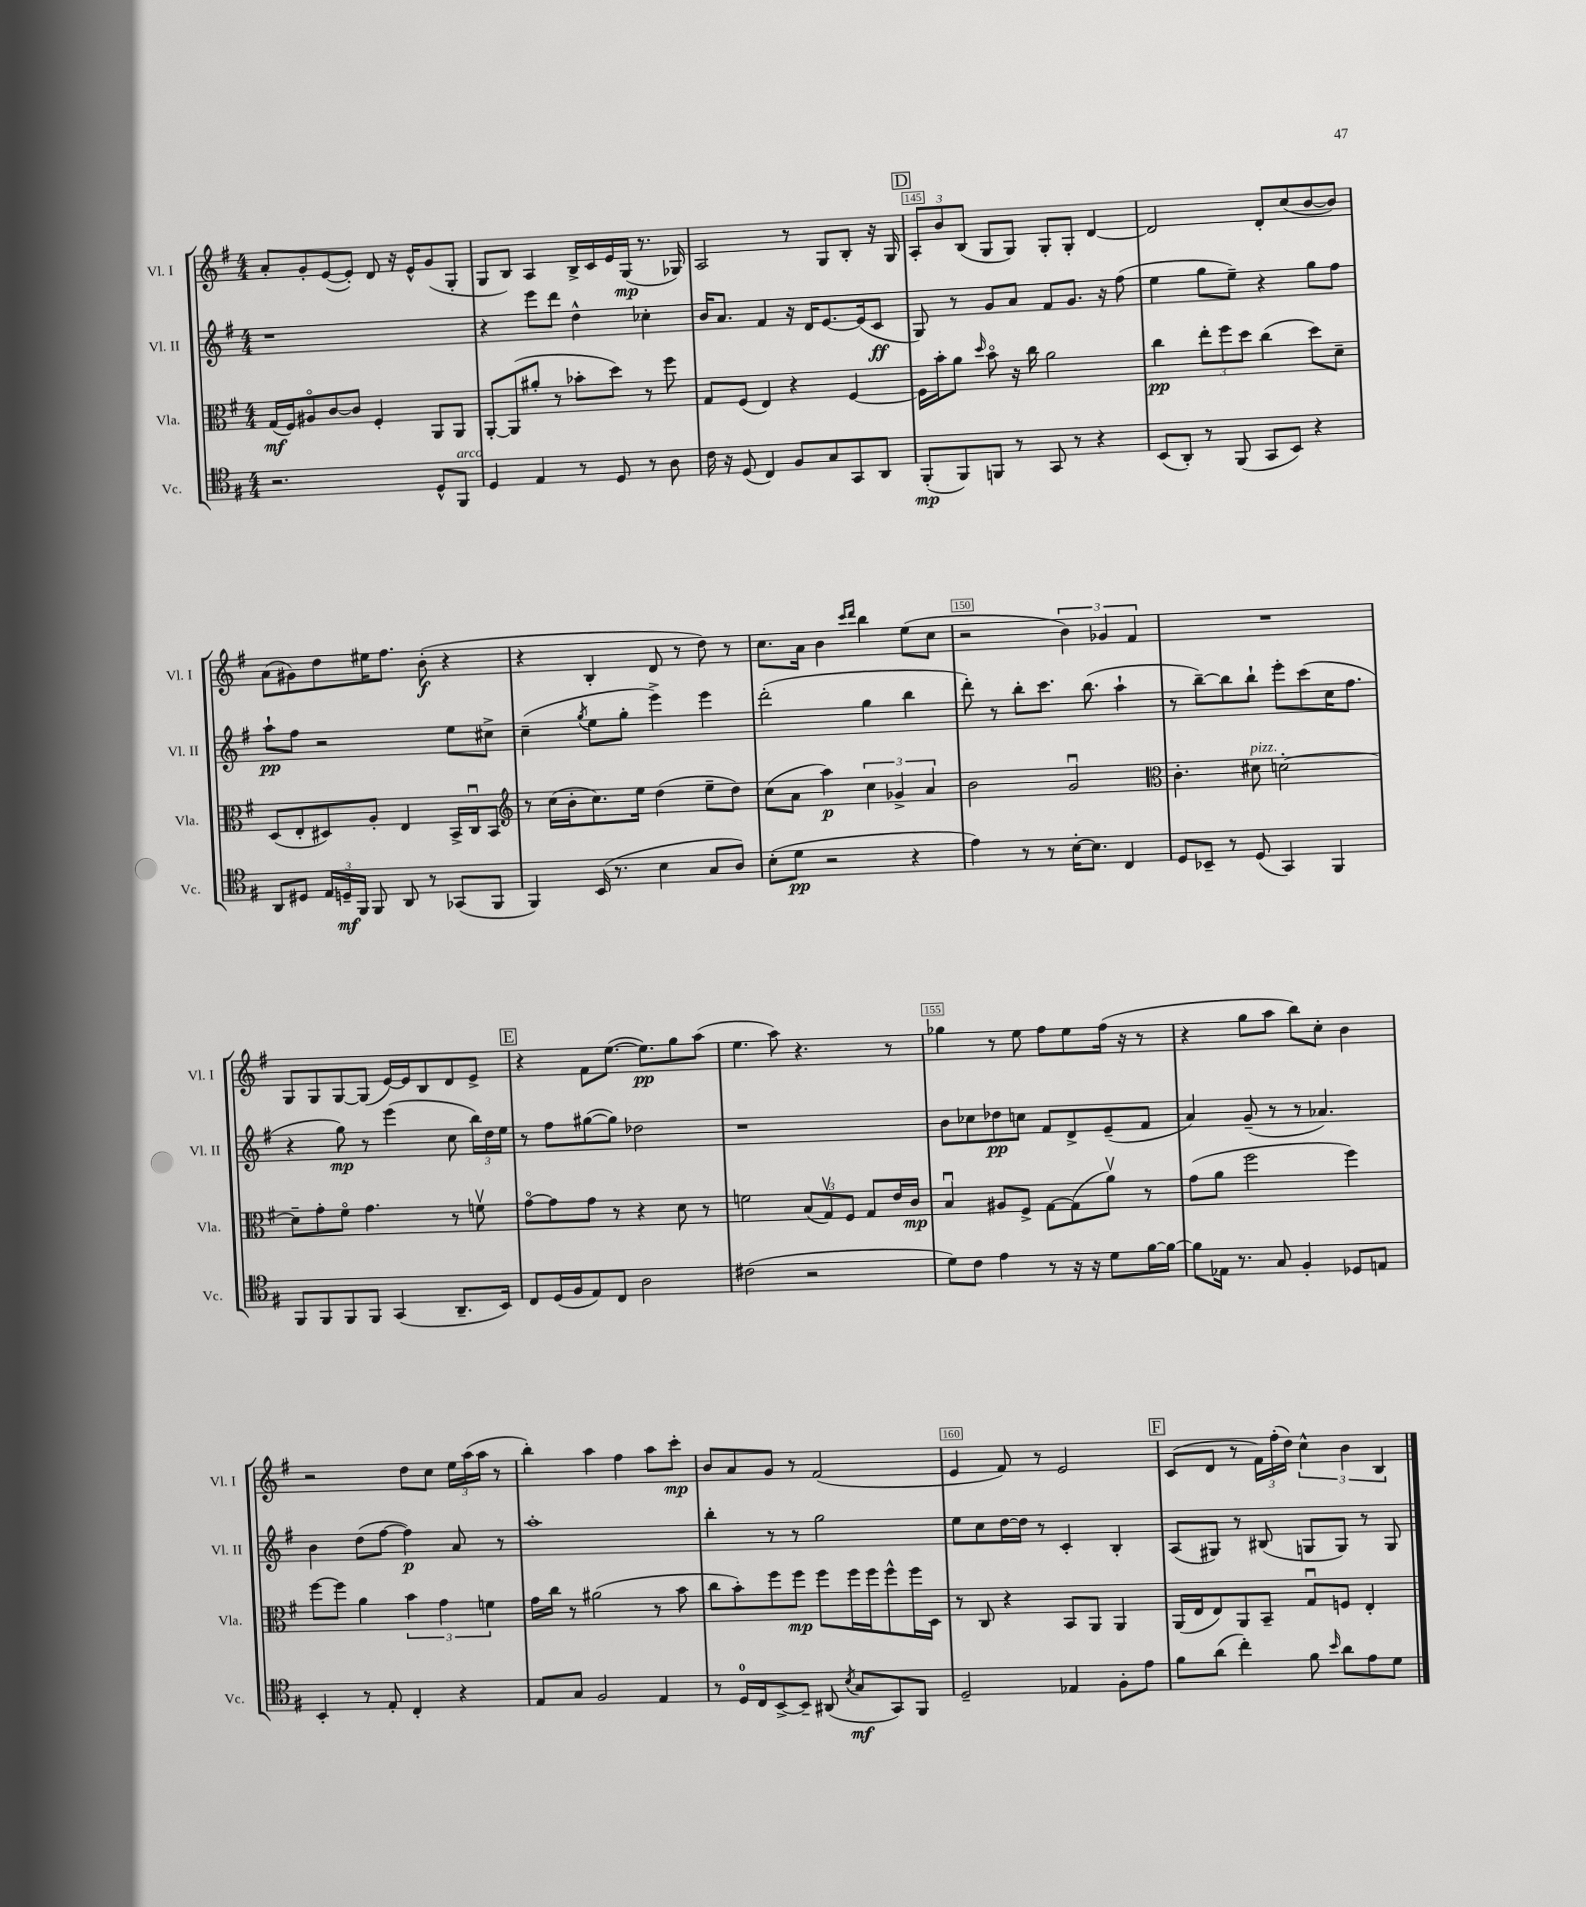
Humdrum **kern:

**kern	**kern	**kern	**kern
*staff4	*staff3	*staff2	*staff1
*clefC4	*clefC3	*clefG2	*clefG2
*k[f#]	*k[f#]	*k[f#]	*k[f#]
*M4/4	*M4/4	*M4/4	*M4/4
2.r	(16G	1r	8a'
.	16F#)	.	.
.	8A#o	.	8g'
.	[8c	.	([8e
.	8c]	.	8e'])
.	4F#'	.	8d
.	.	.	16r
.	.	.	16e^^
8D^^	8AA	.	(8g
8FF#	8AA	.	8G'
=	=	=	=
4D	[8AA'	4r	8G
.	(8AA]	.	8B)
4E	8a#'	8eee	4A
.	8r	8ddd	.
8r	8b-'	4dd^^	16B^
.	.	.	16c
8D	8dd)	.	16e
.	.	.	(16G
8r	8r	4cc-'	8.r
8A	8ff#	.	.
.	.	.	16G-)
=	=	=	=
16c	8G	16b	2A
16r	.	8.a	.
(8D	(8F#	.	.
4C)	4E)	4f#	.
8F#	4r	16r	8r
.	.	16d	.
8G	.	[8.e	8G
8GG	[4F#	.	8B'
.	.	(16e]	.
8AA	.	8c	16r
.	.	.	16G
=	=	=	=
(8FF#'	16F#]	8G)	12A'
.	16b'	.	.
.	.	.	12b
8FF#)	8a	8r	.
.	.	.	(12B
.	16qqdd	.	.
8FF	8bo	8g	8G
8r	16r	8a	8G)
.	16cc	.	.
8GG	2a	8f#	8G'
8r	.	8.g	8G'
4r	.	.	[4d
.	.	16r	.
.	.	(8ff#	.
=	=	=	=
(8BB	4cc	4ee	2d]
8AA')	.	.	.
8r	12ee'	8gg	.
.	12ff#	.	.
(8FF#	.	8ee~)	.
.	12dd	.	.
8GG	(4cc	4r	8d'
8BB)	.	.	(8cc
4r	8dd)	8gg	[8b
.	8d~	8ff#	8b])
=	=	=	=
8AA	(8D	8aa`	(8a
8D#	8E'	8ff#	8g#)
24E	8D#)	2r	8dd
24D~	.	.	.
24FF#	.	.	.
8FF#	8A'	.	16ee#
.	.	.	8.ff#
8AA	4E	.	.
8r	.	.	(8b'
(8GG-	16BB^	8ee	4r
.	16Cu	.	.
8FF#	8BB	8cc#^	.
=	=	=	=
*	*clefG2	*	*
4FF#)	8r	(4cc~	4r
.	(16cc	.	.
.	16b'	.	.
.	.	8qgg	.
(16BB	8.cc)	8ee	4B'
8.r	.	.	.
.	.	8gg'	.
.	16ee	.	.
4B	(4dd	4eee^)	8d
.	.	.	8r
8G	8ee~	4eee	8dd)
8A)	8dd)	.	8r
=	=	=	=
(8B'	(8cc	(2ddd'	8.cc
8d	8a	.	.
.	.	.	16a
2r	4aa)	.	4b
.	.	.	16qqccc
.	.	.	16qqddd
.	6cc	4gg	4bb
.	6g-^	.	.
4r	.	4bb	(8ee
.	6a	.	.
.	.	.	8cc
=	=	=	=
4e)	2b	8ddd')	2r
.	.	8r	.
8r	.	8bb'	.
8r	.	8.ccc	.
[16B'	2gu	.	6b)
8.B]	.	(8.bb	.
.	.	.	6g-
4C	.	4aa`	.
.	.	.	6f#
=	=	=	=
*	*clefC3	*	*
8D	4.c'	8r	1r
8BB-~	.	[8bb~)	.
8r	.	8bb]	.
(8D	8d#	8bb`	.
4GG)	[2d'	8eee'	.
.	.	(8ccc	.
4FF#	.	16cc	.
.	.	8.ff#	.
=	=	=	=
8FF#	8d~]	4r	8G
8FF#	8g'	.	8G
8FF#	8f#o	8gg)	[8G
8FF#	4.g	8r	(8G]
(4GG	.	(4eee	[16e)
.	.	.	16e]
.	.	.	8B
8.AA~	8r	8cc	8d
.	8fv	24bb)	8e^
.	.	24dd	.
16BB)	.	.	.
.	.	24ee	.
=	=	=	=
8C	[8go	8r	4r
(16D	8g]	8ff#	.
16F#	.	.	.
8E)	8g	([8gg#	8f#
8C	8r	8gg#])	([8.ee
2A	4r	2dd-	.
.	.	.	8.ee])
.	8d	.	8gg
.	8r	.	(8aa
=	=	=	=
(2c#	2f	1r	4.ee
.	.	.	8aa)
2r	(12B	.	4.r
.	12Gv)	.	.
.	12F#	.	.
.	8G	.	.
.	16e	.	8r
.	16c	.	.
=	=	=	=
8d)	4Bu	8b	4gg-
8c	.	8cc-	.
4e	8A#	8dd-	8r
.	8F#^	8cc	8ee
8r	[8G	8f#	8ff#
16r	(8G]	8d^	8ee
16r	.	.	.
8d	8av)	(8e~	(16ff#
.	.	.	16r
[16f#	8r	8f#	8r
16f#_	.	.	.
=	=	=	=
8f#]	(8g	4a)	4r
16E-	8a	.	.
8.r	.	.	.
.	2ff#	(8g~	8gg
8G	.	8r	8aa
4F#'	.	8r	8bb)
.	.	4.a-)	8cc'
8D-	4ff#)	.	4b
8E	.	.	.
=	=	=	=
4BB'	[8ff#	4b	2r
.	8ff#]	.	.
8r	4a	(8dd	.
8E'	.	[8ff#	.
4C'	6b	4ff#])	8dd
.	.	.	8cc
.	6g	.	.
4r	.	8a	24ee
.	.	.	(24aa
.	6f	.	24aa
.	.	8r	8r
=	=	=	=
8E	16g	1aa'	4bb')
.	16cc	.	.
8G	8r	.	.
2F#	(2a#	.	4aa
.	.	.	4ff#
4E	8r	.	8aa
.	8b	.	8ccc'
=	=	=	=
8r	8cc	4bb'	8b
16D	8b')	.	8a
16C	.	.	.
[8BB^	8ff#	8r	8g
8BB~]	8ff#	8r	8r
(8AA#	8ff#	2gg	(2f#
8qB	.	.	.
8G	16ff#	.	.
.	16ff#	.	.
8GG)	8ff#^^	.	.
8FF#	16ff#	.	.
.	16D	.	.
=	=	=	=
2D~	8r	8ee	4e
.	8C	8cc	.
.	4r	[16dd	8f#)
.	.	16dd]	.
.	.	8r	8r
4E-	8BB	4c'	2e
.	8AA	.	.
8F#'	4AA	4B'	.
8e	.	.	.
=	=	=	=
8f#	(16AA	(8A	(8c
.	16E	.	.
(8a	8E)	8G#)	8d
4cc')	8AA	8r	8r
.	8BB~	(8B#	24f#)
.	.	.	(24ff#'
.	.	.	24dd)
8f#	8Gu	8G	6cc^^
16qqb	.	.	.
8a	8F	8G)	.
.	.	.	6b
8e	4E'	8r	.
.	.	.	6B
8d	.	8G	.
==	==	==	==
*-	*-	*-	*-
